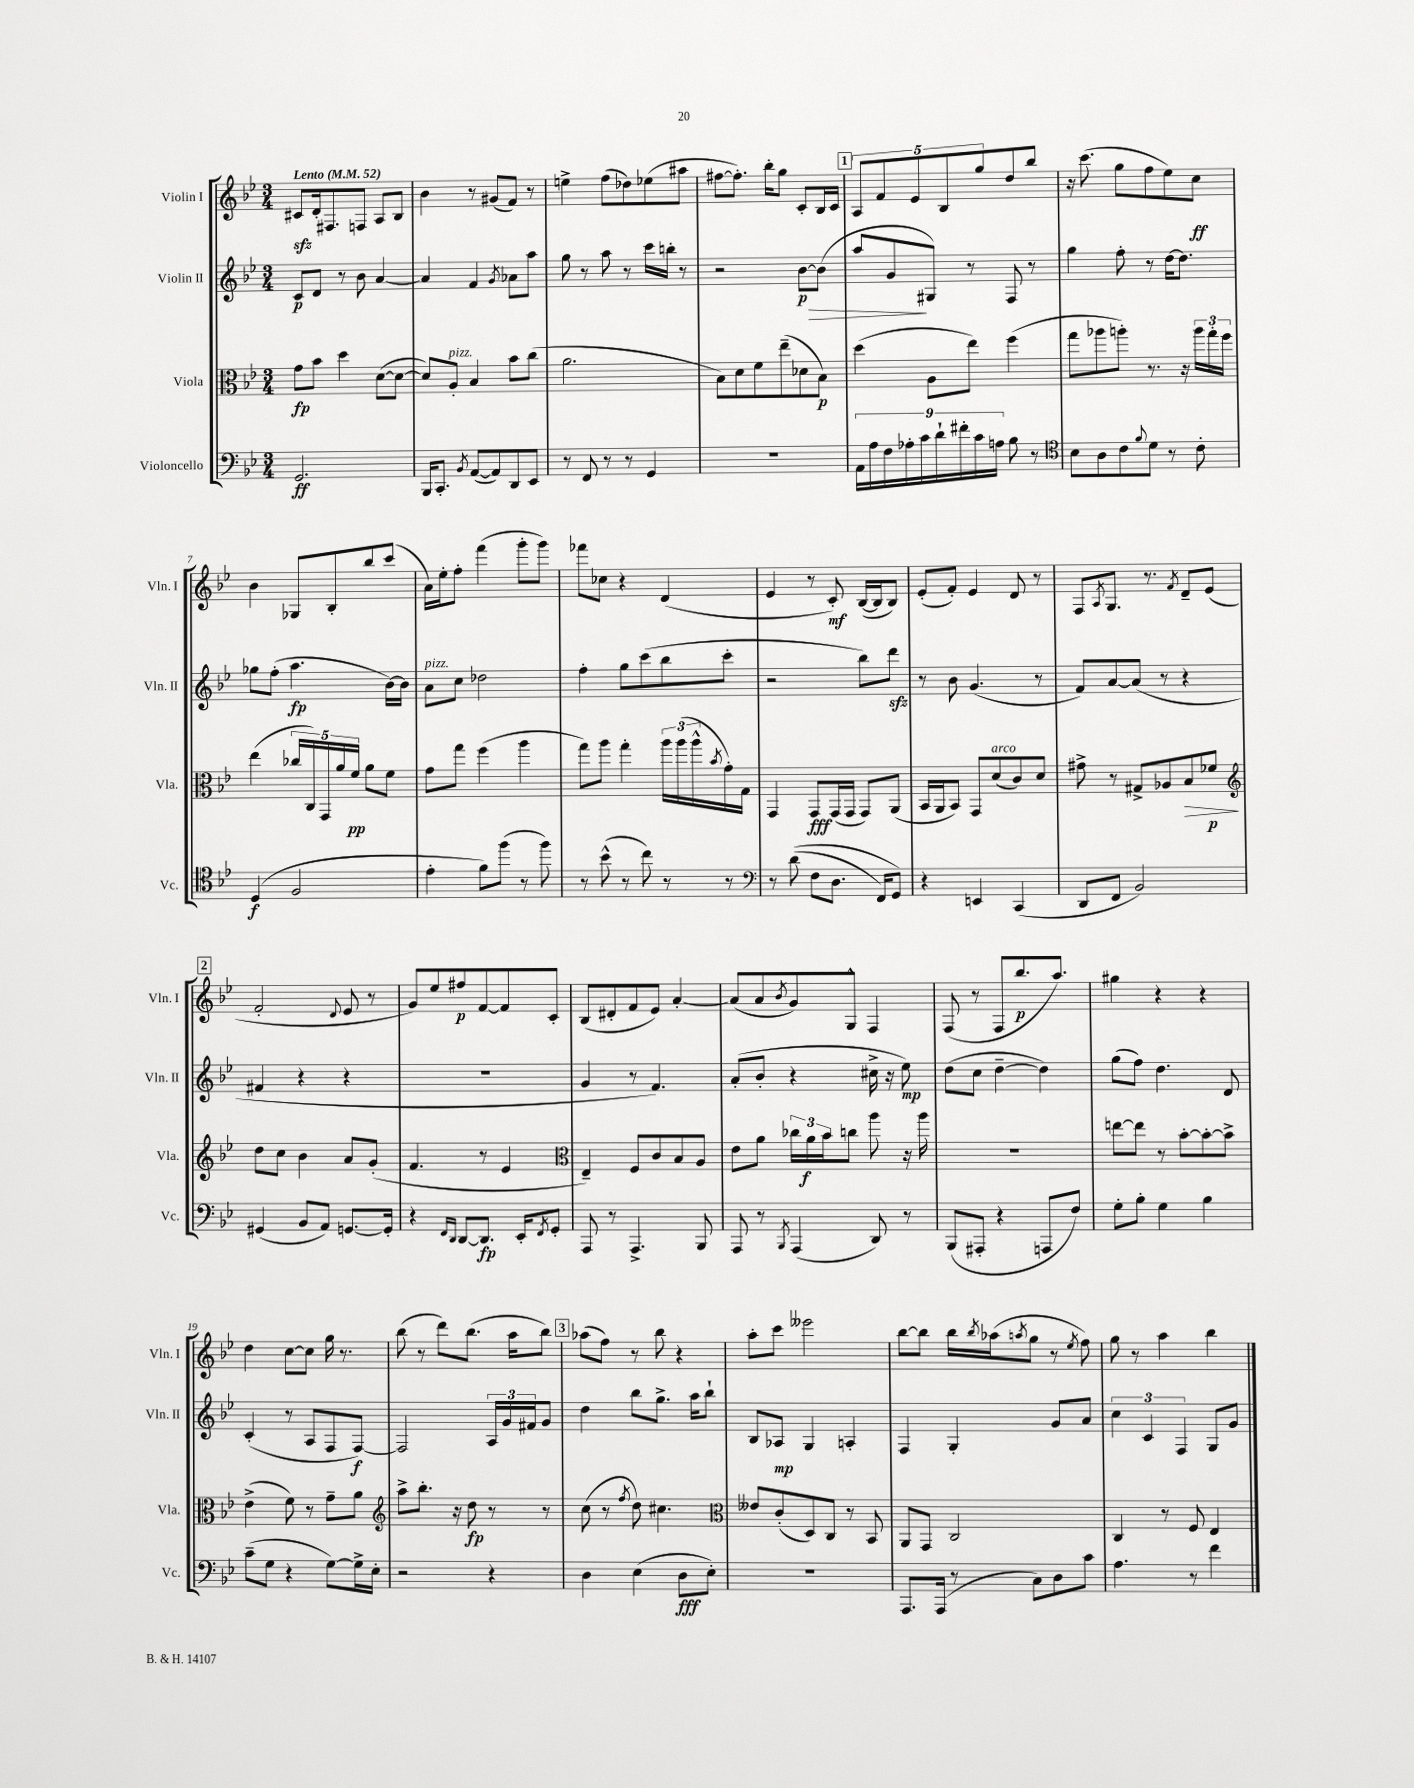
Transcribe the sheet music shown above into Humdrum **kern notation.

**kern	**dynam	**kern	**dynam	**kern	**dynam	**kern	**dynam
*part4	*part4	*part3	*part3	*part2	*part2	*part1	*part1
*staff4	*staff4	*staff3	*staff3	*staff2	*staff2	*staff1	*staff1
*I"Violoncello	*	*I"Viola	*	*I"Violin II	*	*I"Violin I	*
*I'Vc.	*	*I'Vla.	*	*I'Vln. II	*	*I'Vln. I	*
*clefF4	*	*clefC3	*	*clefG2	*	*clefG2	*
*k[b-e-]	*	*k[b-e-]	*	*k[b-e-]	*	*k[b-e-]	*
*M3/4	*	*M3/4	*	*M3/4	*	*M3/4	*
*MM52	*	*MM52	*	*MM52	*	*MM52	*
=1	=1	=1	=1	=1	=1	=1	=1
!	!	!	!	!	!	!LO:TX:a:B:t=Lento	!
2.GG/	ff	8g\L	fp	8c/L	p	8c#Xzz/L	.
.	.	8b-\J	.	8d/J	.	16d'/k	.
.	.	.	.	.	.	8.F#X/	.
.	.	4dd\	.	8r	.	.	.
.	.	.	.	8b-\	.	8Fn/J	.
.	.	([8d\L	.	[4a/	.	8A/L	.
.	.	8d\J_	.	.	.	8B-/J	.
=2	=2	=2	=2	=2	=2	=2	=2
16BBB-/KL	.	8d/L])	.	4a/]	.	4b-\	.
8.CC'/J	.	.	.	.	.	.	.
!	!	!LO:TX:a:i:t=pizz.	!	!	!	!	!
.	.	8A'/J	.	.	.	.	.
8qBB-/	.	.	.	.	.	.	.
([8AA/L	.	4B-/	.	4f/	.	8r	.
8AA/])	.	.	.	.	.	(8g#X/L	.
.	.	.	.	8qg/	.	.	.
8DD/	.	8b-\L	.	8a-X\L	.	8f/J)	.
8EE-/J	.	(8cc\J	.	8aa\J	.	8r	.
=3	=3	=3	=3	=3	=3	=3	=3
8r	.	2.a\	.	8gg\	.	4een^\	.
8FF/	.	.	.	8r	.	.	.
8r	.	.	.	8aa\	.	(8ff\L	.
8r	.	.	.	8r	.	8dd-X\)	.
4GG/	.	.	.	16ccc\LL	.	(8ee-X\	.
.	.	.	.	16bbn'\JJ	.	.	.
.	.	.	.	8r	.	8aa#X\J	.
=4	=4	=4	=4	=4	=4	=4	=4
2.r	.	8B-\L)	.	2r	.	[8ff#X\L	.
.	.	8d\	.	.	.	8.ff#'\J])	.
.	.	8f\	.	.	.	.	.
.	.	.	.	.	.	16bb-'\KL	.
.	.	(8ee-~\	.	.	.	8gg\J	.
!	!	!	!	!	!LO:HP:b	!	!
.	.	8d-X\	.	[8b-\L	> p	8c'/L	.
.	.	8B-\J)	p	(8b-\J]	.	16B-/L	.
.	.	.	.	.	.	16c/JJ	.
!!LO:REH:place=s1:t=1
=5	=5	=5	=5	=5	=5	=5	=5
18AA\LL	.	(4dd\	.	8aa/L	.	10A/L	.
18A\	.	.	.	.	.	.	.
.	.	.	.	.	.	10f/	.
18F\	.	.	.	.	.	.	.
.	.	.	.	8g/	.	.	.
18A-X'\	.	.	.	.	.	.	.
.	.	.	.	.	.	10e-/	.
18c\	.	.	.	.	.	.	.
.	.	8A\L	.	8G#X/J)	]	.	.
18d`\	.	.	.	.	.	.	.
.	.	.	.	.	.	10B-/	.
18f#X'\	.	.	.	.	.	.	.
.	.	8ee-\J)	.	8r	.	.	.
18c\	.	.	.	.	.	.	.
.	.	.	.	.	.	10gg/	.
18An\JJ	.	.	.	.	.	.	.
8B-\	.	(4ff\	.	8F/	.	8dd/	.
8r	.	.	.	8r	.	8bb-/J	.
=6	=6	=6	=6	=6	=6	=6	=6
*clefC4	*	*	*	*	*	*	*
8B-\L	.	8gg\L	.	4gg\	.	16r	.
.	.	.	.	.	.	(8.ccc\	.
8A\	.	8aa-X\	.	.	.	.	.
8c\	.	8aan'\J)	.	8ff'\	.	8gg\L	.
8qqf/	.	.	.	.	.	.	.
8d\J	.	8.r	.	8r	.	8ff\	.
8r	.	.	.	[16dd\KL	.	8ee-\)	.
.	.	16r	.	8.dd\J]	.	.	.
8c'\	.	24aa\LL	.	.	.	8cc\J	ff
.	.	24gg'\	.	.	.	.	.
.	.	24ff\JJ	.	.	.	.	.
!!LO:LB:g=z
=7	=7	=7	=7	=7	=7	=7	=7
(4D/	f	(4ee-\	.	8gg-X\L	.	4b-\	.
.	.	.	.	(8ff'\J	.	.	.
2F/	.	20cc-X/LL	.	4.aa\	fp	8G-X/L	.
.	.	20C/)	.	.	.	.	.
.	.	20GG/	.	.	.	.	.
.	.	.	.	.	.	8B-'/	.
.	.	20a/	.	.	.	.	.
.	.	20f/JJ	pp	.	.	.	.
.	.	8a\L	.	.	.	8bb-/	.
.	.	8f\J	.	[16b-\LL)	.	(8ccc/J	.
.	.	.	.	16b-\JJ]	.	.	.
=8	=8	=8	=8	=8	=8	=8	=8
!	!	!	!	!LO:TX:a:i:t=pizz.	!	!	!
4e-'\	.	8g\L	.	8a\L	.	16a\LL)	.
.	.	.	.	.	.	16ee-'\J	.
.	.	8gg\J	.	8cc\J	.	8ff'\J	.
8f\L)	.	(4ff\	.	2dd-X\	.	(4fff\	.
(8ff\J	.	.	.	.	.	.	.
8r	.	4aa\	.	.	.	8ggg'\L	.
8ff\)	.	.	.	.	.	8ggg\J)	.
=9	=9	=9	=9	=9	=9	=9	=9
8r	.	8gg\L)	.	4ff'\	.	8fff-X\L	.
(8b-^^\	.	8aa\J	.	.	.	8cc-X\J	.
8r	.	4gg'\	.	8gg\L	.	4r	.
8cc\)	.	.	.	(8ccc\	.	.	.
8r	.	24aa\LL	.	8bb-\	.	(4d/	.
.	.	(24aa\	.	.	.	.	.
.	.	24aa^^\	.	.	.	.	.
.	.	8qb-/	.	.	.	.	.
8r	.	16g'\)	.	8ccc'\J	.	.	.
.	.	16G\JJ	.	.	.	.	.
=10	=10	=10	=10	=10	=10	=10	=10
*clefF4	*	*	*	*	*	*	*
8r	.	4GG/	.	2r	.	4e-/	.
((8d\	.	.	.	.	.	.	.
8F\L	.	8GG/L	fff	.	.	8r	.
8.D\J	.	(16GG/L	.	.	.	8c'/)	mf
.	.	16GG/JJ	.	.	.	.	.
.	.	8GG/L)	.	8bb-\L)	.	([16B-/LL	.
16FF/KL)	.	.	.	.	.	16B-/J]	.
8GG/J)	.	(8AA/J	.	8dddzz\J	.	8B-/J)	.
=11	=11	=11	=11	=11	=11	=11	=11
4r	.	16BB-/LL	.	8r	.	(8e-'/L	.
.	.	16AA/J	.	.	.	.	.
.	.	8BB-/J)	.	8b-\	.	8f'/J)	.
4EEn/	.	8GG/L	.	(4.g/	.	4e-/	.
!	!	!LO:TX:a:i:t=arco	!	!	!	!	!
.	.	(8d/	.	.	.	.	.
(4CC/	.	8c/)	.	.	.	8d/	.
.	.	8d/J	.	8r	.	8r	.
=12	=12	=12	=12	=12	=12	=12	=12
8DD/L	.	8g#X^\	.	8f/L)	.	8F/L	.
.	.	.	.	.	.	8qA/	.
8FF/J	.	8r	.	[8a/	.	8.G/J	.
2BB-/)	.	8G#X^/L	.	(8a/J]	.	.	.
.	.	.	.	.	.	8.r	.
.	.	8A-X/	.	8r	.	.	.
.	.	.	.	.	.	8qf/	.
!	!	!	!LO:HP:b	!	!	!	!
.	.	8B-/	>	4r	.	8d~/L	.
.	.	8f-X/J	p	.	.	(8e-/J	.
.	.	.	]	.	.	.	.
!!LO:LB:g=z
!!LO:REH:place=s1:t=2
=13	=13	=13	=13	=13	=13	=13	=13
*	*	*clefG2	*	*	*	*	*
(4GG#X/	.	8dd\L	.	4f#X/	.	2f'/	.
.	.	8cc\J	.	.	.	.	.
8BB-/L	.	4b-\	.	4r	.	.	.
8AA/J)	.	.	.	.	.	.	.
.	.	.	.	.	.	8qqd/	.
[8.GGn/L	.	8a/L	.	4r	.	8e-/	.
.	.	(8g'/J	.	.	.	8r	.
16GG'/Jk]	.	.	.	.	.	.	.
=14	=14	=14	=14	=14	=14	=14	=14
4r	.	4.f/	.	2.r	.	8g/L)	.
.	.	.	.	.	.	8ee-/	.
16qqFF/LL	.	.	.	.	.	.	.
16qqDD/JJ	.	.	.	.	.	.	.
[8DD/L	.	.	.	.	.	8ff#X/	p
8.DD/J]	fp	8r	.	.	.	[8f/	.
.	.	4e-/	.	.	.	8f/]	.
16EE-'/KL	.	.	.	.	.	.	.
8qFF/	.	.	.	.	.	.	.
8GG'/J	.	.	.	.	.	8c'/J	.
=15	=15	=15	=15	=15	=15	=15	=15
*	*	*clefC3	*	*	*	*	*
8AAA/	.	4E-~/)	.	4g/	.	(8B-/L	.
8r	.	.	.	.	.	8d#X'/	.
4.AAA^/	.	8F/L	.	8r	.	8f/	.
.	.	8c/	.	4.f/)	.	8e-/J)	.
.	.	8B-/	.	.	.	[4a'/	.
8BBB-/	.	8A/J	.	.	.	.	.
=16	=16	=16	=16	=16	=16	=16	=16
8AAA/	.	8e-\L	.	(8a'/L	.	(8a/L]	.
8r	.	8a\J	.	8b-'/J	.	8a/	.
8qBBB-/	.	.	.	.	.	8qb-/	.
(4AAA/	.	24cc-X\LL	.	4r	.	8g/)	.
.	.	24a\	f	.	.	.	.
.	.	24b-\J	.	.	.	.	.
.	.	8ccn\J	.	.	.	8G^^/J	.
8DD/)	.	8aa\	.	16cc#X^\	.	4F/	.
.	.	.	.	16r	.	.	.
8r	.	16r	.	8ee-\)	mp	.	.
.	.	16aa\	.	.	.	.	.
=17	=17	=17	=17	=17	=17	=17	=17
(8BBB-/L	.	2.r	.	(8dd\L	.	(8F/	.
8AAA#X'/J	.	.	.	8cc\J	.	8r	.
4r	.	.	.	[4dd~\	.	8F/L	.
.	.	.	.	.	.	8.bb-/	p
8AAAn/L	.	.	.	4dd\])	.	.	.
.	.	.	.	.	.	8.aa/J)	.
8F/J)	.	.	.	.	.	.	.
=18	=18	=18	=18	=18	=18	=18	=18
8G'\L	.	[8een\L	.	(8gg\L	.	4gg#X\	.
8B-'\J	.	8ee\J]	.	8ff\J)	.	.	.
4G\	.	8r	.	4.dd\	.	4r	.
.	.	[8b-'\L	.	.	.	.	.
4B-\	.	8b-'\_	.	.	.	4r	.
.	.	8b-^\J]	.	8d/	.	.	.
!!LO:LB:g=z
=19	=19	=19	=19	=19	=19	=19	=19
(8c~\L	.	(4e-^\	.	(4c'/	.	4dd\	.
8G\J	.	.	.	.	.	.	.
4r	.	8f\)	.	8r	.	[8cc\L	.
.	.	8r	.	8A/L	.	8cc\J]	.
[8G\L)	.	8g~\L	.	8F/	.	16gg\	.
.	.	.	.	.	.	8.r	.
16G^\L]	.	8a\J	.	[8F/J)	f	.	.
16E-'\JJ	.	.	.	.	.	.	.
=20	=20	=20	=20	=20	=20	=20	=20
*	*	*clefG2	*	*	*	*	*
2r	.	8aa^\L	.	2F/]	.	(8bb-\	.
.	.	8.bb-'\J	.	.	.	8r	.
.	.	.	.	.	.	8ddd\L)	.
.	.	16r	.	.	.	.	.
.	.	8dd\	fp	.	.	(8.bb-\J	.
4r	.	8r	.	24A/LL	.	.	.
.	.	.	.	24g/	.	.	.
.	.	.	.	.	.	16aa\KL	.
.	.	.	.	24f#X/J	.	.	.
.	.	8r	.	8g/J	.	8bb-\J)	.
!!LO:REH:place=s1:t=3
=21	=21	=21	=21	=21	=21	=21	=21
4D\	.	(8cc\	.	4dd\	.	(8aa-X\L	.
.	.	8r	.	.	.	8ff\J)	.
.	.	8qff/	.	.	.	.	.
(4E-\	.	8dd\)	.	8bb-\L	.	8r	.
.	.	4.cc#X\	.	8.gg^\J	.	8bb-\	.
8D\L	fff	.	.	.	.	4r	.
.	.	.	.	16aa\KL	.	.	.
8E-'\J)	.	.	.	8bb-`\J	.	.	.
=22	=22	=22	=22	=22	=22	=22	=22
*	*	*clefC3	*	*	*	*	*
2.r	.	8e--X/L	.	8B-/L	.	8aa'\L	.
.	.	(8c'/	.	8A-X/J	mp	8ccc\J	.
.	.	8D/)	.	4G/	.	2eee--X\	.
.	.	8C/J	.	.	.	.	.
.	.	8r	.	4An'/	.	.	.
.	.	8BB-/	.	.	.	.	.
=23	=23	=23	=23	=23	=23	=23	=23
8.AAA/L	.	8AA/L	.	4F/	.	[8bb-\L	.
.	.	8GG/J	.	.	.	8bb-\J]	.
(16AAA/Jk	.	.	.	.	.	.	.
8r	.	2C/	.	4G'/	.	16bb-\LL	.
.	.	.	.	.	.	8qbb-/	.
.	.	.	.	.	.	(16aa-X\J	.
.	.	.	.	.	.	8qaan/	.
8C\L)	.	.	.	.	.	8gg\J	.
8D\	.	.	.	8g/L	.	8r	.
.	.	.	.	.	.	8qee-/	.
8c\J	.	.	.	8a/J	.	8ff\)	.
=24	=24	=24	=24	=24	=24	=24	=24
4.A\	.	4C/	.	6cc\	.	8gg\	.
.	.	.	.	.	.	8r	.
.	.	.	.	6c/	.	.	.
.	.	8r	.	.	.	4aa\	.
.	.	.	.	6F/	.	.	.
8r	.	8F/	.	.	.	.	.
4f\	.	4E-/	.	8G/L	.	4bb-\	.
.	.	.	.	8g/J	.	.	.
==	==	==	==	==	==	==	==
*-	*-	*-	*-	*-	*-	*-	*-
